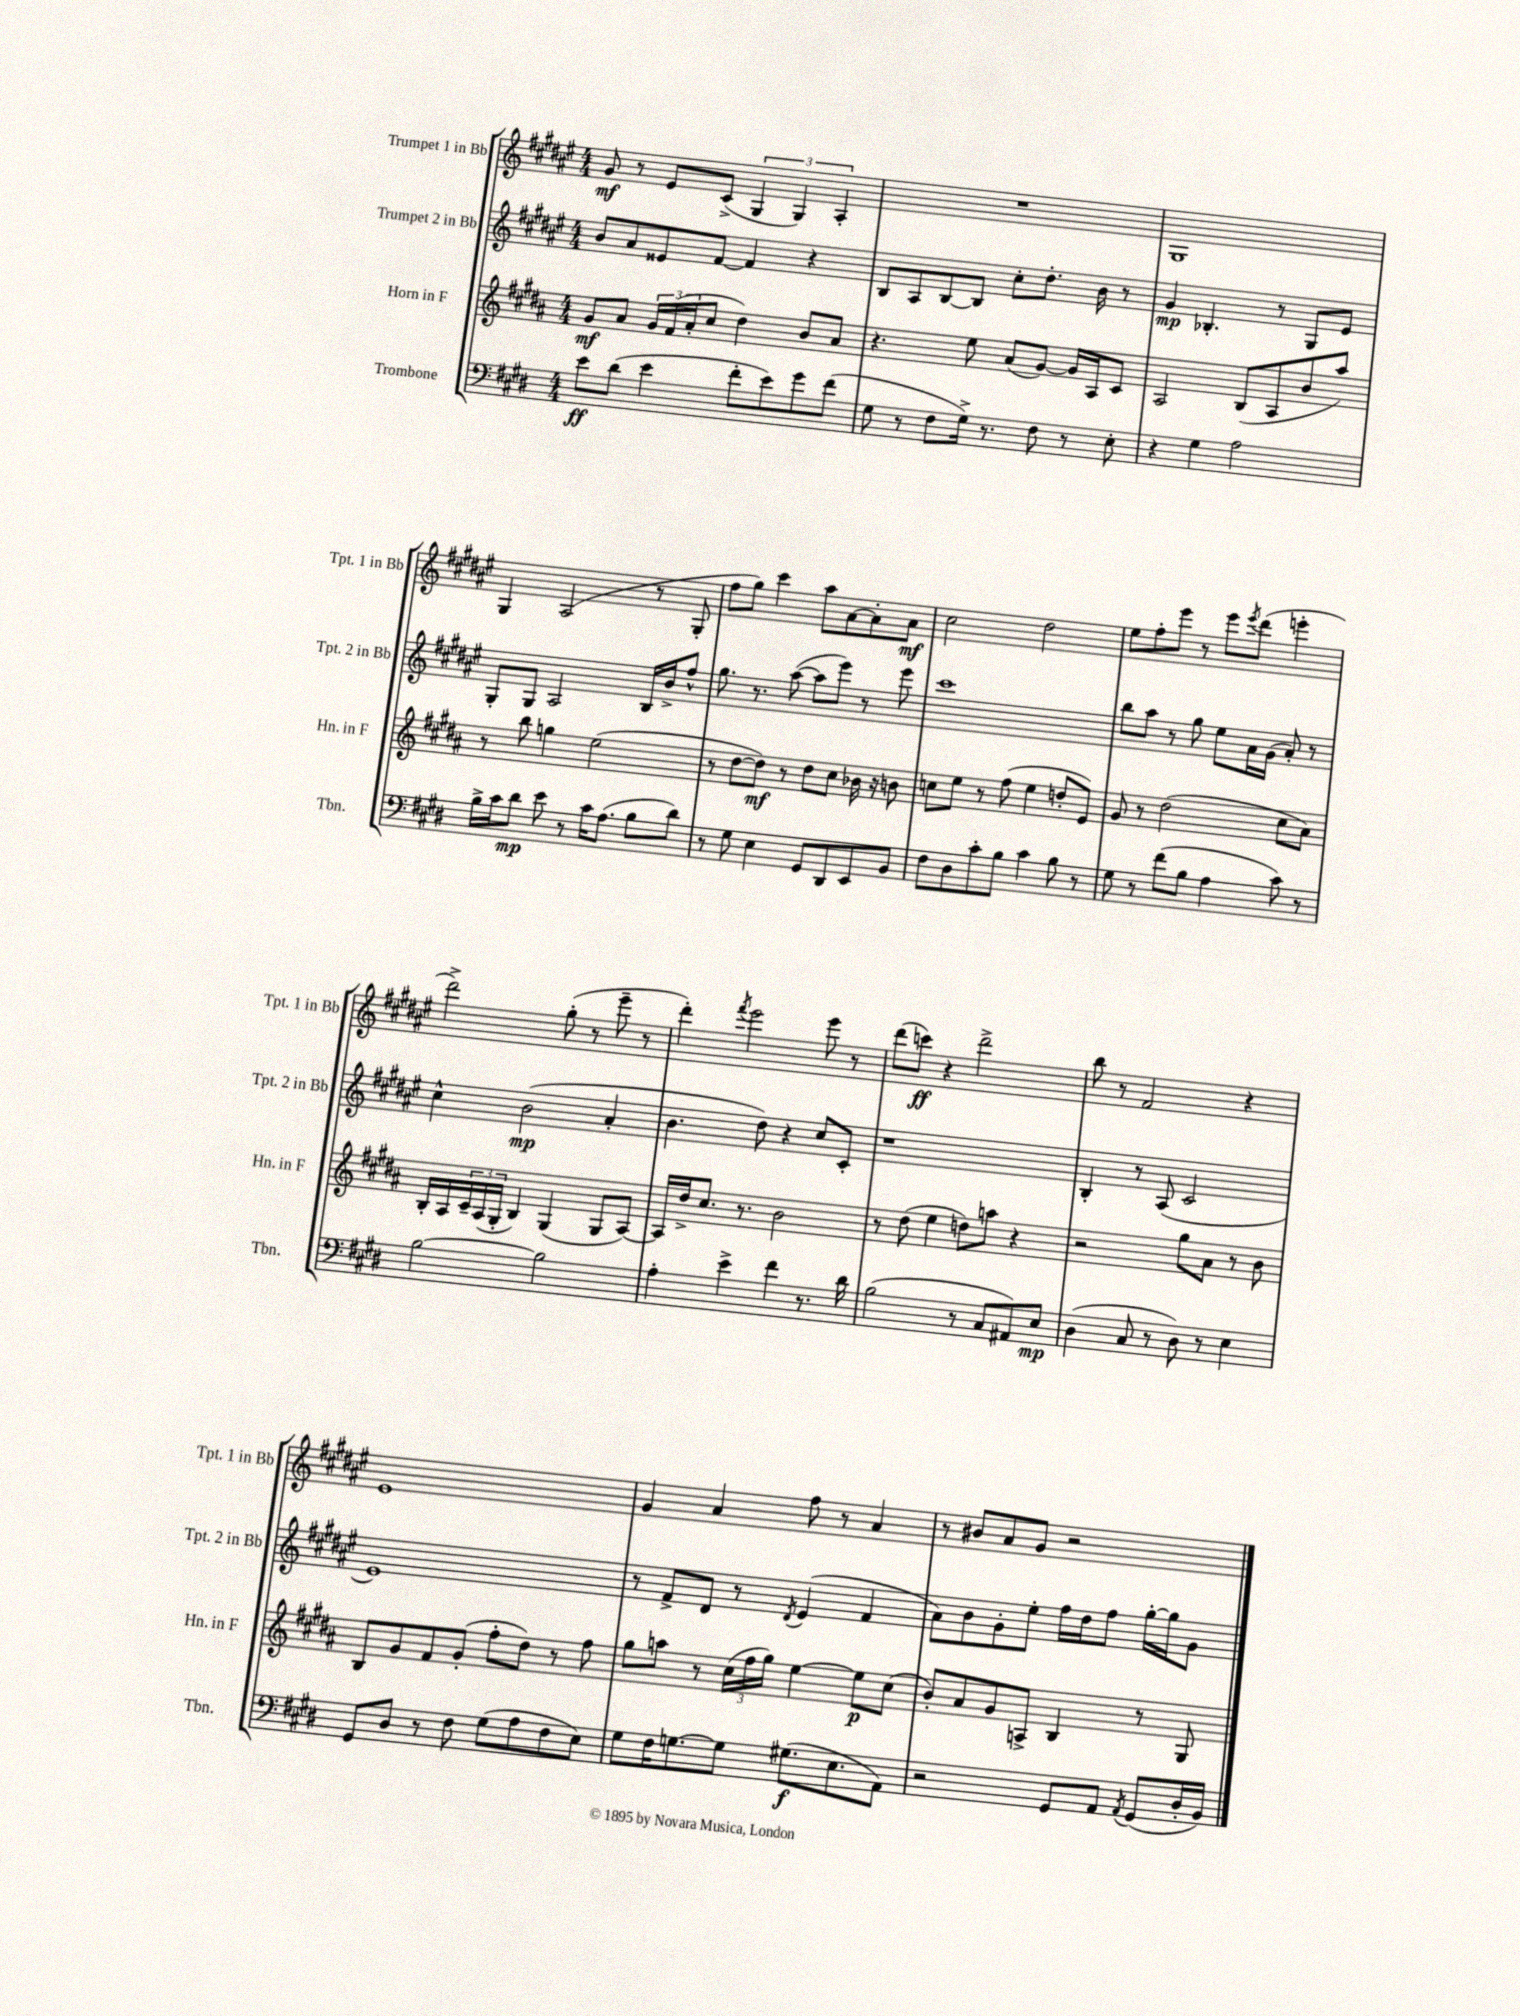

**kern	**kern	**kern	**kern
*staff4	*staff3	*staff2	*staff1
*clefF4	*clefG2	*clefG2	*clefG2
*k[f#c#g#d#]	*k[f#c#g#d#a#]	*k[f#c#g#d#a#e#]	*k[f#c#g#d#a#e#]
*M4/4	*M4/4	*M4/4	*M4/4
8e\L	8g#/L	8b/L	8g#/
(8d#\J	8a#/J	8a#/	8r
4e\	24g#/LL	8e##/	8e#/L
.	(24f#/	.	.
.	24a#'/J	.	.
.	8cc#/J	[8f#/J	(8c#^/J
8f#'\L	4dd#\)	4f#/]	6G#/
8e\)	.	.	.
.	.	.	6G#/)
8g#\	8b/L	4r	.
.	.	.	6A#'/
(8f#\J	8a#/J	.	.
=	=	=	=
8G#\	4.r	8B/L	1r
8r	.	8A#/	.
8F#\L	.	[8B/	.
16G#^\Jk)	8ee\	8B/]J	.
8.r	.	.	.
.	(8a#/L	8cc#'\L	.
8F#\	[8g#/J)	8.dd#'\J	.
8r	16g#/]LL	.	.
.	16A#/J	16b\	.
8E'\	8c#/J	8r	.
=	=	=	=
4r	2A#/	4g#/	1G#
4G#\	.	4.B-'/	.
2A\	(8B/L	.	.
.	8A#/	8r	.
.	8b/	8G#/L	.
.	8aa#/J)	8e#/J	.
=	=	=	=
16B^\LL	8r	8G#'/L	4G#/
16c#\J	.	.	.
8d#\J	8bb\	8G#/J	.
8e\	4gg\	2A#/	(2A#/
8r	.	.	.
16c#\LK	(2ee\	.	.
(8.A\J	.	.	.
8B\L	.	16B/LL	8r
.	.	16b^/J	.
8d#\J)	.	8ff#^^/J	8G#'/
=	=	=	=
8r	8r	8.gg#\	8ff#\L
8G#\	[8dd#\L	.	8gg#\J)
.	.	8.r	.
4E\	8dd#\]J)	.	4ccc#\
.	8r	([8aa#\	.
8GG#/L	8dd#\L	8aa#\]L	8aa#\L
8DD#/	8cc#\J	8eee#\J)	[8a#\
8EE/	16b-\	8r	8a#'\]
.	16r	.	.
8BB/J	8b\	8eee#\	8a#\J
=	=	=	=
8F#\L	8cc\L	1ccc#	2cc#\
8D#\	8ee\J	.	.
8c#'\	8r	.	.
8B\J	(8ff#\	.	.
4c#\	4ee\	.	2dd#\
8B\	8dd'/L	.	.
8r	8e/J)	.	.
=	=	=	=
8G#\	8g#/	8bb\L	8ee#\L
8r	8r	8aa#\J	8ff#'\
(8f#\L	(2dd#\	8r	8eee#\J
8B\J	.	8gg#\	8r
4A\	.	8ee#\L	8eee#\L
.	.	.	8qeee#/
.	.	16a#\L	(8ddd#\J
.	.	(16g#\JJ	.
8c#\)	8cc#\L	8a#'/)	4eee'\
8r	8a#\J)	8r	.
=	=	=	=
[2B\	16B'/LL	4cc#^^\	2ddd#^\)
.	16A#/	.	.
.	24c#~/	.	.
.	(24A#/	.	.
.	24G#'/JJ	.	.
.	4B/)	(2b\	.
2B\]	(4G#/	.	(8gg#'\
.	.	.	8r
.	8G#/L	4a#'/	8eee#~\
.	[8A#/J)	.	8r
=	=	=	=
4A'\	16A#/]LL	4.b\	4ddd#'\)
.	16dd#^/J	.	.
.	8.cc#/J	.	.
.	.	.	8qfff#/
4e^\	.	.	2eee#\
.	8.r	.	.
.	.	8dd#\)	.
4f#\	2b\	4r	.
8.r	.	8cc#/L	8eee#\
.	.	8c#'/J	8r
16d#\	.	.	.
=	=	=	=
(2B\	8r	1r	(8ddd#\L
.	(8dd#\	.	8ccc\J)
.	4ee\	.	4r
8r	8dd\L)	.	2ddd#^\
8C#/L	8aa\J	.	.
8AA#/)	4r	.	.
8E/J	.	.	.
=	=	=	=
(4D#\	2r	4B'/	8bb\
.	.	.	8r
8C#/	.	8r	2f#/
8r	.	(8A#/	.
8D#\)	8gg#\L	2c#/	.
8r	8a#\J	.	.
4E\	8r	.	4r
.	8b\	.	.
=	=	=	=
8GG#/L	8B/L	1e#)	1e#
8D#/J	8g#/	.	.
8r	8f#/	.	.
8F#\	(8g#'/J	.	.
(8G#\L	8ff#'\L	.	.
8A\	8dd#\J)	.	.
8F#\	8r	.	.
8E\J)	8ff#\	.	.
=	=	=	=
8G#\L	8gg#\L	8r	4g#/
16F#\K	8aa\J	8f#^/L	.
[8.G\	.	.	.
.	8r	8d#/J	4a#/
8G\]J	(24cc#\LL	8r	.
.	24ff#\	.	.
.	24gg#\JJ)	.	.
.	.	8qd#/	.
(8.G#\L	[4ee\	(4e#/	8ff#\
.	.	.	8r
8.E\	.	.	.
.	8ee\]L	4f#/	4a#/
8AA\J)	(8cc#\J	.	.
=	=	=	=
2r	8b'/L)	8a#\L)	8r
.	8a#/	8b\	8b#/L
.	8g#/	8g#'\	8a#/
.	8A^/J	8ee#'\J	8g#/J
8GG#/L	4B/	16ff#\LL	2r
.	.	16dd#\J	.
8AA/J	.	8ff#\J	.
8qAA/	.	.	.
(8GG#/L	8r	[16gg#'\LL	.
.	.	16gg#\]J	.
16D#'/L	8G#/	8g#\J	.
16BB/JJ)	.	.	.
==	==	==	==
*-	*-	*-	*-
